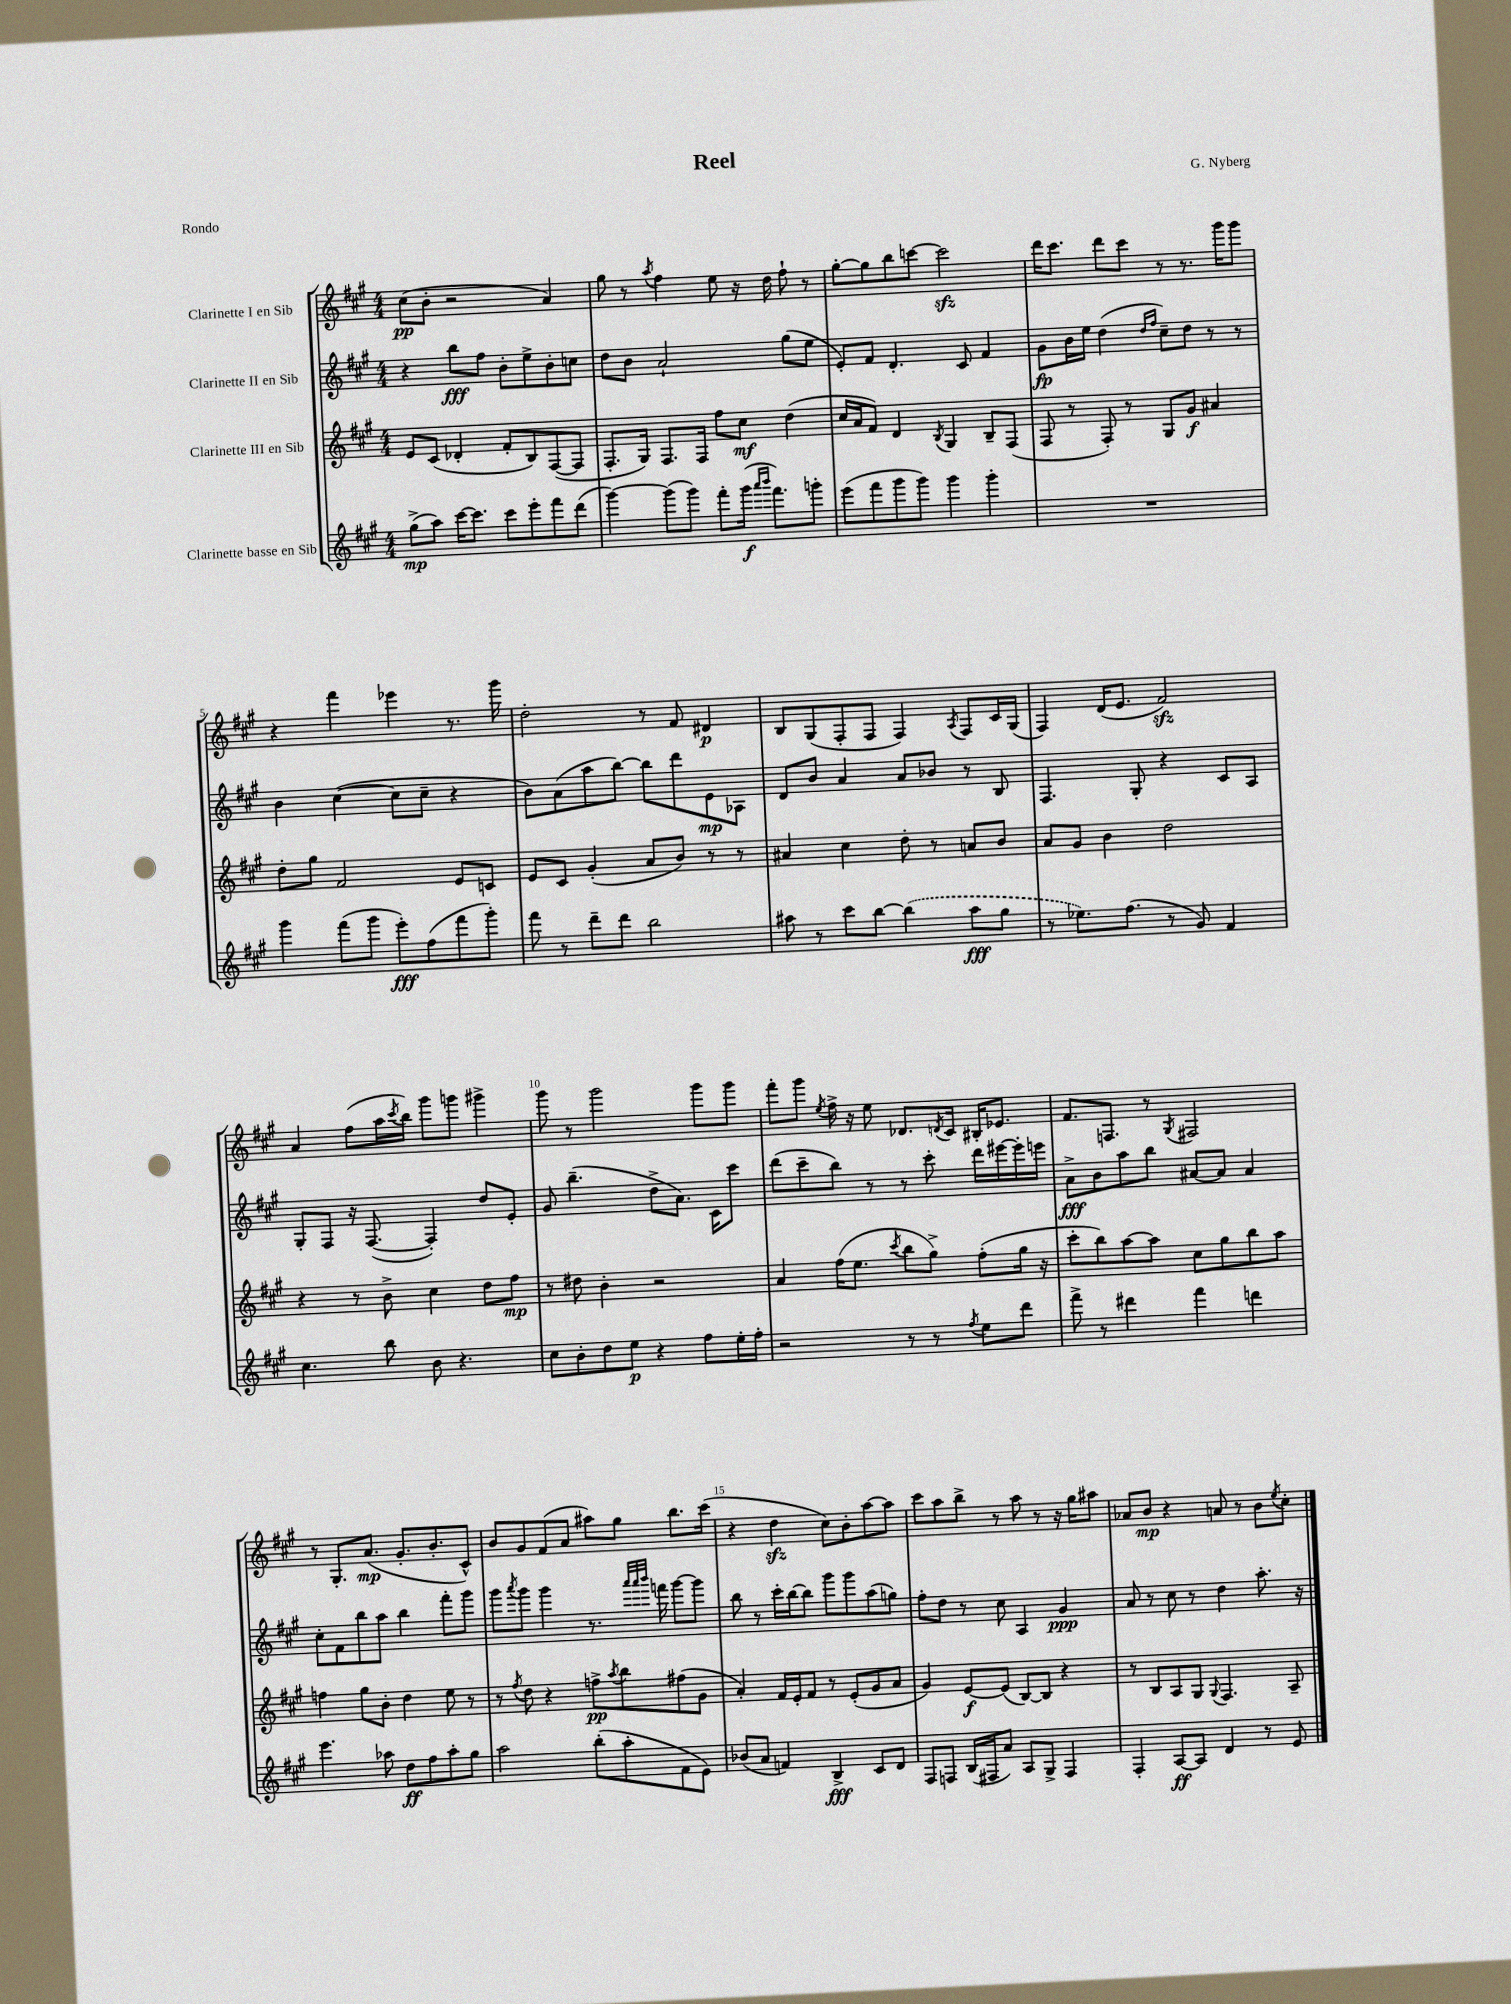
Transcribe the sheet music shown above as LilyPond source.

\header { title = "Reel" composer = "G. Nyberg" piece = "Rondo" }
<<
\new StaffGroup <<
\new Staff = "s0" \with { instrumentName = "Clarinette I en Sib" } {
    \clef treble \key a \major \numericTimeSignature \time 4/4
    cis''8\pp( b'8-. r2 a'4) |
    gis''8 r8 \acciaccatura { a''8 } fis''4 e''8 r16 d''16 fis''8-! r8 |
    gis''8~-. gis''8 b''8 c'''8~ c'''2\sfz |
    d'''16 cis'''8. d'''8 cis'''8 r8 r8. gis'''16 gis'''8 |
    r4 fis'''4 ees'''4 r8. gis'''16 |
    d''2-. r8 fis'8 dis'4\p |
    b8 gis8( fis8-. fis8 fis4) \acciaccatura { a8 } fis8 cis'16 gis16( |
    fis4) d'16( e'8. fis'2\sfz) |
    a'4 fis''8( a''16 \acciaccatura { cis'''8 } b''16) gis'''8 g'''8 gis'''4-> |
    gis'''8 r8 gis'''2 gis'''8 gis'''8 |
    fis'''8-. gis'''8 \acciaccatura { e''8 } fis''16-> r16 e''8 des'8. \acciaccatura { d'8 } cis'16 bis16-. ees'8. |
    fis'8. f8. r8 \acciaccatura { gis8 } fis2 |
    r8 gis8.-. a'8.\mp( gis'8.-. b'8.-. cis'8-^) |
    b'8 gis'8 fis'8( a'8 ais''8) gis''8 b''8. cis'''16( |
    r4 d''4\sfz cis''8) b'8-. a''8~ a''8 |
    cis'''8 a''8 b''8-> r8 a''8 r8 r16 gis''16 ais''8 |
    aes'8 b'8\mp r4 a'8 r8 b'8 \acciaccatura { e''8 } cis''8-. \bar "|." |
}
\new Staff = "s1" \with { instrumentName = "Clarinette II en Sib" } {
    \clef treble \key a \major \numericTimeSignature \time 4/4
    r4 b''8\fff fis''8 b'8-. e''8-> b'8-. c''8 |
    d''8 b'8 a'2-! gis''8( e''8 |
    e'8-.) fis'8 d'4.-. cis'8 fis'4 |
    gis'8\fp b'16 e''16 d''4( \grace { d''16 fis''16 } cis''8--) d''8 r8 r8 |
    b'4 cis''4~( cis''8 cis''8-- r4 |
    b'8) a'8( a''8 b''8~) b''8 d'''8 e'8\mp aes8 |
    d'8 b'8 a'4 a'8 bes'8 r8 b8 |
    fis4. gis8-. r4 cis'8 a8 |
    gis8-. fis8 r16 fis8.~( fis4-.) d''8 e'8-. |
    gis'8 b''4.--( d''8-> a'8.) cis'16 cis'''8 |
    d'''8( cis'''8-- b''8) r8 r8 cis'''8-. d'''16 eis'''16~ eis'''16-. e'''16 |
    a'8->\fff b'8 a''8 b''8 ais'8~ ais'8 ais'4 |
    cis''8-. fis'8 b''8 a''8 b''4 fis'''8-. gis'''8 |
    gis'''8 \acciaccatura { a'''8 } gis'''8 gis'''4 r8. \grace { a'''32 a'''32 b'''32 } f'''16 gis'''8~ gis'''8 |
    b''8 r8 cis'''16-. b''16~ b''8 gis'''8 gis'''8 a''8( g''8) |
    fis''8-. d''8 r8 cis''8 a4 gis'4\ppp |
    a'8 r8 cis''8 r8 d''4 a''8.-. r16 \bar "|." |
}
\new Staff = "s2" \with { instrumentName = "Clarinette III en Sib" } {
    \clef treble \key a \major \numericTimeSignature \time 4/4
    e'8 cis'8( des'4-. fis'8-. b8) fis8~( fis8 |
    fis8.-. gis16) fis8. fis16 fis''8 cis''8\mf d''4( |
    cis''16 a'16 fis'8) d'4 \acciaccatura { b8 } gis4 b8-- fis8( |
    fis8 r8 fis8-.) r8 gis8 gis'8\f ais'4 |
    d''8-. gis''8 fis'2 e'8 c'8 |
    e'8 cis'8 gis'4-.( a'8 b'8) r8 r8 |
    ais'4 cis''4 d''8-. r8 a'8 b'8 |
    a'8 gis'8 b'4 d''2 |
    r4 r8 b'8-> cis''4 d''8 fis''8\mp |
    r8 dis''8 b'4-. r2 |
    a'4 fis''16( e''8. \acciaccatura { cis'''8 } b''8 gis''8->) fis''8-.( gis''16 r16 |
    cis'''8-. b''8) a''8~ a''8 cis''8 gis''8 b''8 a''8 |
    f''4 gis''8 b'8-. d''4 e''8 r8 |
    r8 \acciaccatura { fis''8 } d''8 r4 f''8->\pp \acciaccatura { a''8 } b''8 fis''8( gis'8 |
    a'4-.) fis'16 e'16-. fis'8 r8 e'8-.( gis'8 a'8 |
    gis'4) e'8~\f e'8( b8~) b8 r4 |
    r8 b8 a8 gis8 \appoggiatura { gis8 } fis4. a8-- \bar "|." |
}
\new Staff = "s3" \with { instrumentName = "Clarinette basse en Sib" } {
    \clef treble \key a \major \numericTimeSignature \time 4/4
    gis''8->\mp( a''8) cis'''16~ cis'''8. cis'''8 e'''8-. fis'''8 d'''8( |
    gis'''4~) gis'''8( gis'''8) fis'''8-. gis'''16\f( \grace { a'''16 b'''16 } fis'''8.) g'''8-. |
    e'''8( fis'''8 gis'''8 gis'''8) gis'''4 gis'''4-. |
    R1 |
    gis'''4 fis'''8( gis'''8 e'''8-.\fff) fis''8( fis'''8 gis'''8-.) |
    fis'''8 r8 d'''8-- d'''8 b''2 |
    ais''8 r8 cis'''8 b''8~ \once \slurDashed b''4( ais''8\fff gis''8 |
    r8 ees''8.) fis''8.( r8 gis'8) fis'4 |
    cis''4. b''8 b'8 r4. |
    cis''8 b'8-. d''8 e''8\p r4 fis''8 e''16-. fis''16-. |
    r2 r8 r8 \acciaccatura { fis''8 } e''8 d'''8 |
    fis'''8-> r8 dis'''4 fis'''4 d'''4 |
    e'''4. aes''8 d''8\ff fis''8 aes''8-. gis''8 |
    a''2 b''8-.( a''8-. fis'8 e'8) |
    bes'8( a'8 f'4) b4->\fff cis'8 d'8 |
    fis8 f8 b16( fis16 a'8) a8 gis8-> fis4 |
    fis4-. a8~\ff a8 d'4 r8 e'8 \bar "|." |
}
>>
>>
\layout { \context { \Score \override BarNumber.break-visibility = ##(#f #t #t) barNumberVisibility = #(every-nth-bar-number-visible 5) } }
